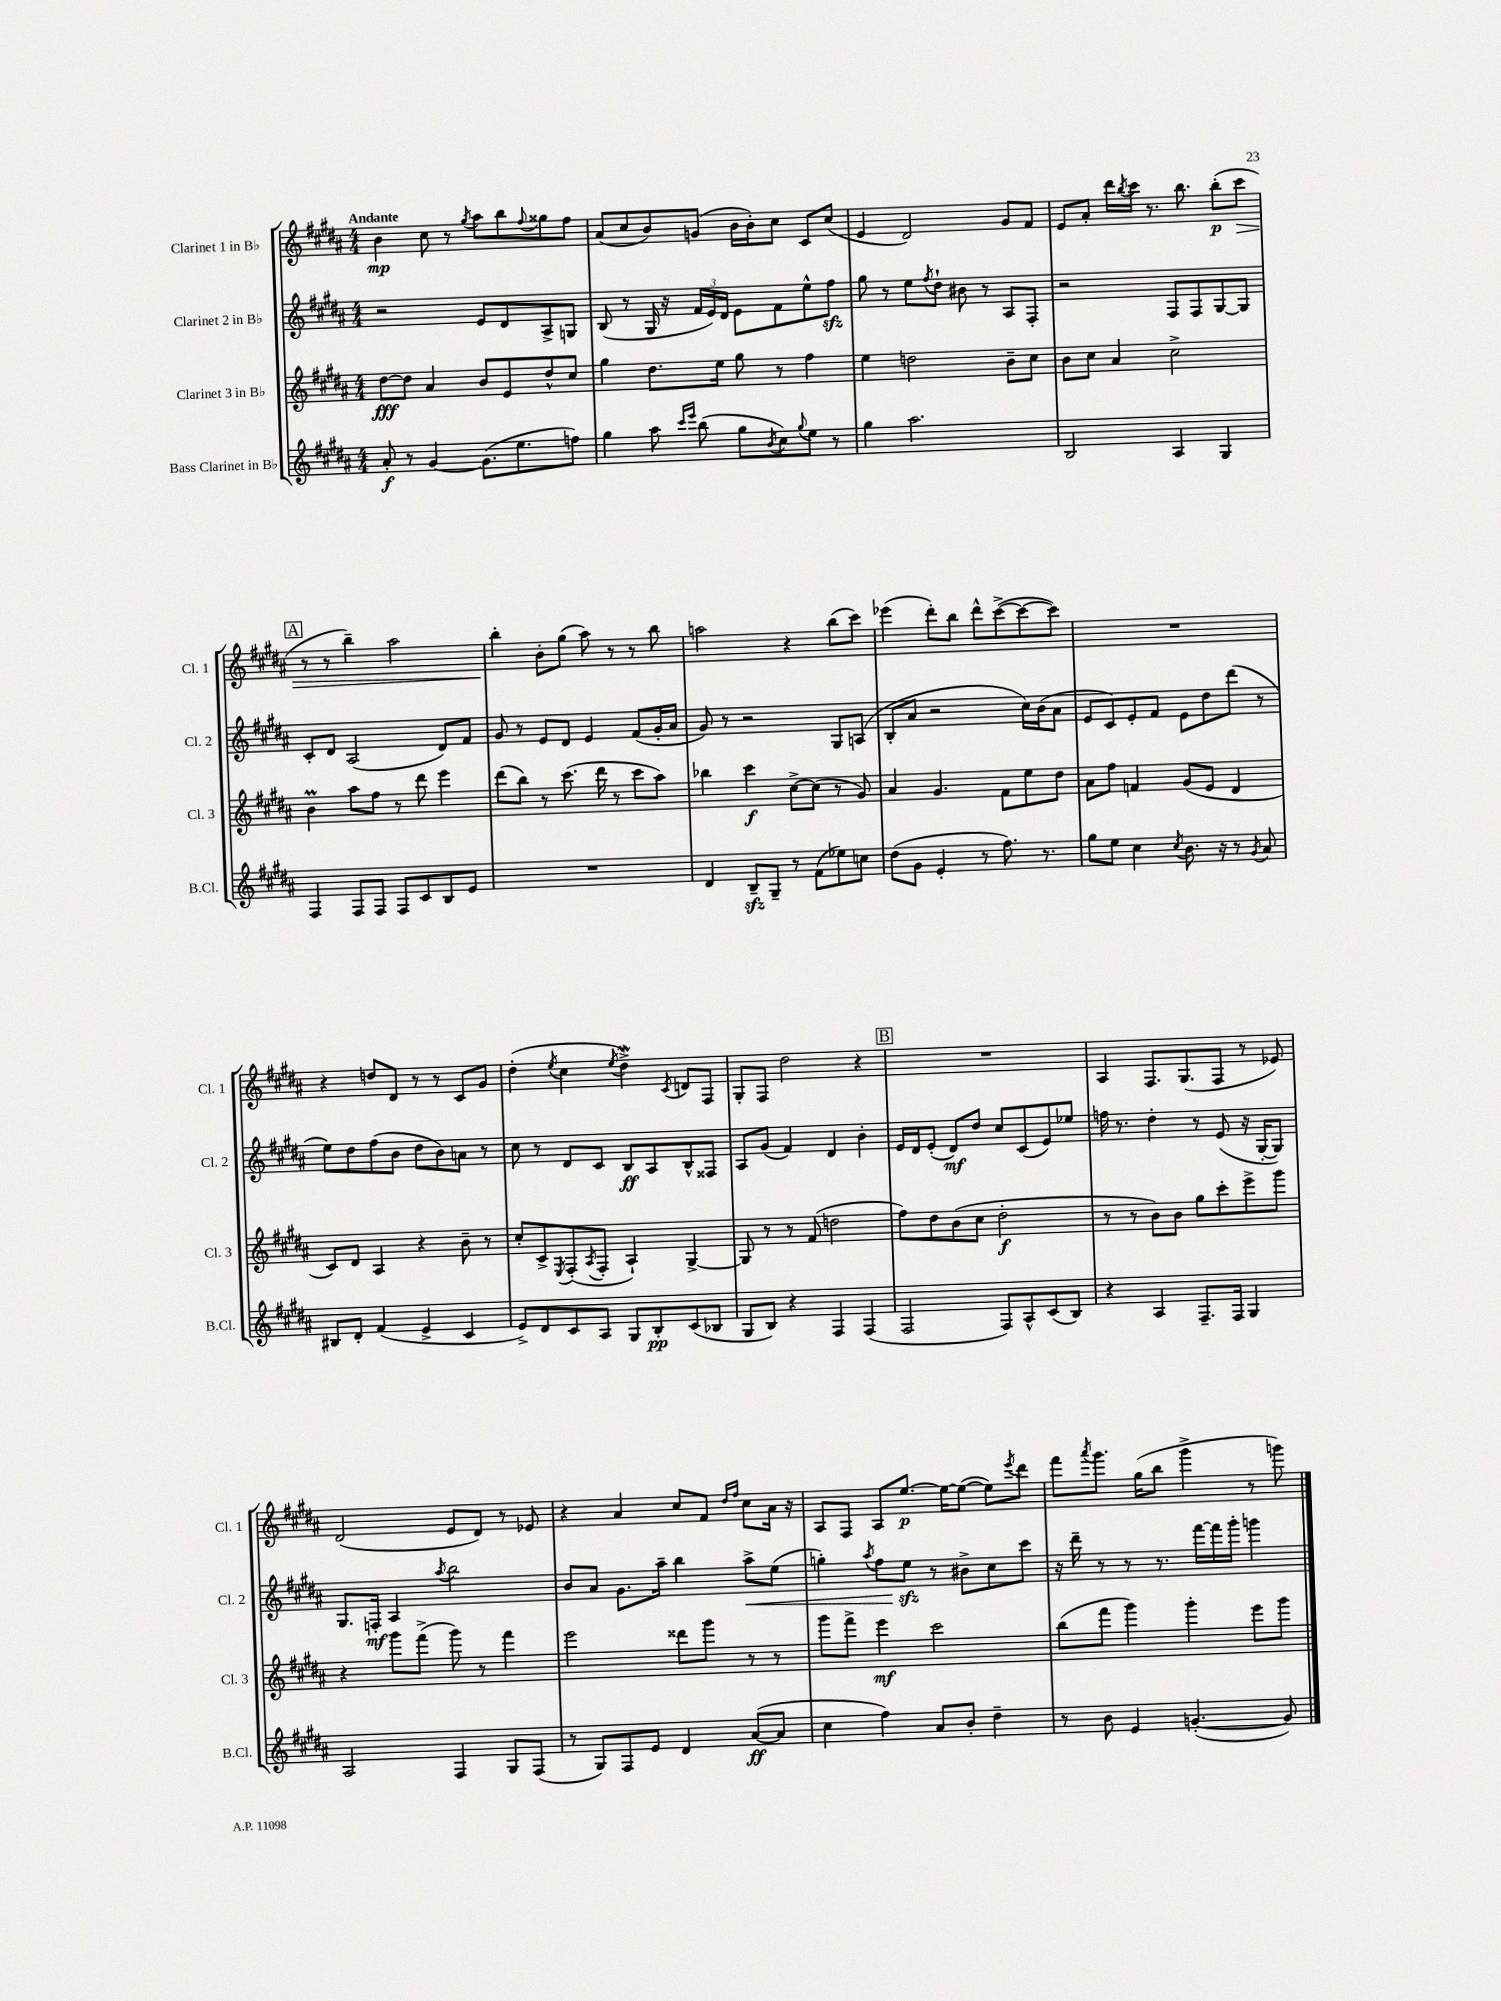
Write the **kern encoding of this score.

**kern	**dynam	**kern	**dynam	**kern	**dynam	**kern	**dynam
*part4	*part4	*part3	*part3	*part2	*part2	*part1	*part1
*staff4	*staff4	*staff3	*staff3	*staff2	*staff2	*staff1	*staff1
*I"Bass Clarinet in B♭	*	*I"Clarinet 3 in B♭	*	*I"Clarinet 2 in B♭	*	*I"Clarinet 1 in B♭	*
*I'B.Cl.	*	*I'Cl. 3	*	*I'Cl. 2	*	*I'Cl. 1	*
*clefG2	*	*clefG2	*	*clefG2	*	*clefG2	*
*k[f#c#g#d#a#]	*	*k[f#c#g#d#a#]	*	*k[f#c#g#d#a#]	*	*k[f#c#g#d#a#]	*
*M4/4	*	*M4/4	*	*M4/4	*	*M4/4	*
=1	=1	=1	=1	=1	=1	=1	=1
!	!	!	!	!	!	!LO:TX:a:B:t=Andante	!
8a#'/	f	[8dd#\L	fff	2r	.	4b\	mp
8r	.	8dd#\J]	.	.	.	.	.
[4g#/	.	4a#/	.	.	.	8cc#\	.
.	.	.	.	.	.	8r	.
.	.	.	.	.	.	8qgg#/	.
(8.g#\L]	.	8b/L	.	8e/L	.	8aa#\L	.
.	.	8e/	.	8d#/	.	8bb\	.
8.ee\	.	.	.	.	.	.	.
.	.	.	.	.	.	8qqff#/	.
.	.	8dd#^^/	.	8A#^/	.	8gg##X\	.
8ffn\J)	.	8cc#/J	.	8Gn/J	.	8ff#\J	.
=2	=2	=2	=2	=2	=2	=2	=2
4gg#\	.	4gg#\	.	(8B/	.	(8a#/L	.
.	.	.	.	8r	.	8cc#/	.
8aa#\	.	8.dd#\L	.	16G#/	.	8b/)	.
.	.	.	.	16r	.	.	.
16qqccc#/LL	.	.	.	.	.	.	.
16qqeee/JJ	.	.	.	.	.	.	.
(8bb\	.	.	.	24f#/LL	.	(8gn/J	.
.	.	.	.	24e/)	.	.	.
.	.	16ee\Jk	.	.	.	.	.
.	.	.	.	24d#/JJ	.	.	.
8gg#\L	.	8gg#\	.	8e\L	.	16b\LL	.
.	.	.	.	.	.	16b'\J)	.
8qb/	.	.	.	.	.	.	.
8cc#\)	.	8r	.	8f#\	.	8cc#\J	.
8qqgg#/	.	.	.	.	.	.	.
8ee\J	.	4ff#\	.	8ee^^\	.	8c#/L	.
8r	.	.	.	8ff#zz\J	.	(8cc#/J	.
=3	=3	=3	=3	=3	=3	=3	=3
4gg#\	.	4ee\	.	8gg#\	.	4e/	.
.	.	.	.	8r	.	.	.
2.aa#\	.	2ddn\	.	8ee\L	.	2d#/)	.
.	.	.	.	8qff#/	.	.	.
.	.	.	.	8dd#`\J	.	.	.
.	.	.	.	8b#X\	.	.	.
.	.	.	.	8r	.	.	.
.	.	8b~\L	.	8A#/L	.	8g#/L	.
.	.	8cc#\J	.	8F#'/J	.	8f#/J	.
=4	=4	=4	=4	=4	=4	=4	=4
2B/	.	8b\L	.	2r	.	8e/L	.
.	.	8cc#\J	.	.	.	8a#'/J	.
.	.	4a#/	.	.	.	16ddd#\LL	.
.	.	.	.	.	.	8qbb/	.
.	.	.	.	.	.	16ccc#\JJ	.
.	.	.	.	.	.	8.r	.
4A#/	.	2cc#^\	.	8F#/L	.	.	.
.	.	.	.	.	.	8.bb\	.
.	.	.	.	8F#/	.	.	.
4G#/	.	.	.	[8G#/	.	(8bb'\L	p
!	!	!	!	!	!	!	!LO:HP:b
.	.	.	.	8G#/J]	.	8ccc#\J	>
!!LO:LB:g=z
!!LO:REH:place=s1:t=A
=5	=5	=5	=5	=5	=5	=5	=5
4F#/	.	4bM\	.	8c#'/L	.	8r	.
.	.	.	.	8d#/J	.	8r	.
8F#/L	.	8aa#\L	.	(2A#/	.	4bb~\)	.
8F#/J	.	8ff#\J	.	.	.	.	.
8F#/L	.	8r	.	.	.	2aa#\	.
8c#/	.	8ddd#\	.	.	.	.	.
8B/	.	4eee\	.	8d#/L)	.	.	.
8e/J	.	.	.	8f#/J	.	.	.
=6	=6	=6	=6	=6	=6	=6	=6
1r	.	(8ddd#\L	.	8g#/	.	4bb'\	.
.	.	8bb\J)	.	8r	.	.	.
.	.	8r	.	8e/L	.	8b'\L	]
.	.	(8.ccc#\	.	8d#/J	.	(8gg#\J	.
.	.	.	.	4e/	.	8aa#\)	.
.	.	16ddd#\	.	.	.	.	.
.	.	8r	.	.	.	8r	.
.	.	8ccc#\L	.	(8f#/L	.	8r	.
.	.	8aa#\J)	.	16g#'/L	.	8bb\	.
.	.	.	.	16a#/JJ	.	.	.
=7	=7	=7	=7	=7	=7	=7	=7
4d#/	.	4bb-X\	.	8g#/)	.	2aan\	.
.	.	.	.	8r	.	.	.
8Bzz~/L	.	4ccc#\	f	2r	.	.	.
8G#~/J	.	.	.	.	.	.	.
8r	.	[8cc#^\L	.	.	.	4r	.
(8f#\L	.	(8cc#\J]	.	.	.	.	.
8ee-X\)	.	8r	.	8G#/L	.	(8bb\L	.
8ccn\J	.	8g#/)	.	(8An/J	.	8ccc#\J)	.
=8	=8	=8	=8	=8	=8	=8	=8
(8dd#\L	.	4a#/	.	8B'/L	.	(4eee-X\	.
8g#\J	.	.	.	8a#/J	.	.	.
4e'/	.	4.g#/	.	2r	.	8ddd#'\L)	.
.	.	.	.	.	.	8bb\J	.
8r	.	.	.	.	.	8ddd#^^\L	.
8.ff#\)	.	8f#\L	.	.	.	([8ccc#^\	.
.	.	8ee\	.	16cc#\LL)	.	8ccc#\_	.
8.r	.	.	.	(16b\J	.	.	.
.	.	8dd#\J	.	8a#\J	.	8ccc#\J])	.
=9	=9	=9	=9	=9	=9	=9	=9
8gg#\L	.	8a#\L	.	8e/L	.	1r	.
8ee\J	.	8ff#\J	.	8c#/)	.	.	.
4cc#\	.	4fn/	.	8e'/	.	.	.
.	.	.	.	8f#/J	.	.	.
8qcc#/	.	.	.	.	.	.	.
8.b\	.	(8g#/L	.	8e\L	.	.	.
.	.	8e/J	.	8dd#\	.	.	.
16r	.	.	.	.	.	.	.
8r	.	4d#/	.	(8ddd#\J	.	.	.
8qg#/	.	.	.	.	.	.	.
8a#/	.	.	.	8r	.	.	.
!!LO:LB:g=z
=10	=10	=10	=10	=10	=10	=10	=10
8B#X/L	.	8c#/L)	.	8ee\L)	.	4r	.
8d#'/J	.	8d#/J	.	8dd#\	.	.	.
(4f#/	.	4A#/	.	(8ff#\	.	8ddn/L	.
.	.	.	.	8b\J	.	8d#/J	.
4e^/	.	4r	.	8dd#\L	.	8r	.
.	.	.	.	8b\)	.	8r	.
4c#/	.	8b~\	.	8an\J	.	8c#/L	.
.	.	8r	.	8r	.	8g#/J	.
=11	=11	=11	=11	=11	=11	=11	=11
8e^/L)	.	8cc#'/L	.	8cc#\	.	(4dd#'\	.
8d#/	.	8c#^/	.	8r	.	.	.
.	.	8qE/	.	.	.	8qee/	.
8c#/	.	(8F#'/	.	8d#/L	.	4cc#\	.
.	.	8qA#/	.	.	.	.	.
8A#/J	.	8F#'/J	.	8c#/J	.	.	.
.	.	.	.	.	.	8qee/	.
8G#/L	.	4A#`/)	.	8B/L	ff	4dd#W^\)	.
8B'/	pp	.	.	8A#/	.	.	.
.	.	.	.	.	.	8qc#/	.
(8c#/	.	[4G#^/	.	8B^^/	.	8dn/L	.
8B-X/J	.	.	.	8F##X/J	.	8F#/J	.
=12	=12	=12	=12	=12	=12	=12	=12
8G#/L	.	8G#/]	.	8A#/L	.	8G#'/L	.
8B/J)	.	8r	.	(8g#/J	.	8F#/J	.
4r	.	8r	.	4f#/)	.	2dd#\	.
.	.	(8f#/	.	.	.	.	.
4F#/	.	2ddn\	.	4d#/	.	.	.
(4F#/	.	.	.	4b'\	.	4r	.
!!LO:REH:place=s1:t=B
=13	=13	=13	=13	=13	=13	=13	=13
2F#/	.	8ff#\L)	.	16e/LL	.	1r	.
.	.	.	.	16d#/J	.	.	.
.	.	8dd#\	.	(8e'/J	.	.	.
.	.	(8b\	.	8d#/L)	mf	.	.
.	.	8cc#\J	.	8dd#/J	.	.	.
8F#/L)	.	2dd#'\	f	8cc#/L	.	.	.
8A#^^/	.	.	.	(8c#/	.	.	.
(8c#/	.	.	.	8e/)	.	.	.
8B/J)	.	.	.	8ee-X/J	.	.	.
=14	=14	=14	=14	=14	=14	=14	=14
4r	.	8r	.	16ffn\	.	4A#/	.
.	.	.	.	8.r	.	.	.
.	.	8r	.	.	.	.	.
4A#/	.	8b\L)	.	4dd#'\	.	8.F#/L	.
.	.	8b\J	.	.	.	.	.
.	.	.	.	.	.	(8.G#/	.
8.F#~/L	.	8gg#\L	.	8r	.	.	.
.	.	8ccc#'\	.	(8e/	.	8F#/J	.
16F#/Jk	.	.	.	.	.	.	.
4G#/	.	8eee^\	.	16r	.	8r	.
.	.	.	.	[16G#'/KL	.	.	.
.	.	8ggg#\J	.	8G#/J])	.	8e-X/)	.
!!LO:LB:g=z
=15	=15	=15	=15	=15	=15	=15	=15
2A#/	.	4r	.	8.G#/L	.	(2d#/	.
.	.	.	.	16Fn'/Jk	mf	.	.
.	.	8ggg#\L	.	4A#/	.	.	.
.	.	(8fff#^\J	.	.	.	.	.
.	.	.	.	8qaa#/	.	.	.
4F#/	.	8ggg#\)	.	2bb\	.	8e/L	.
.	.	8r	.	.	.	8d#/J)	.
8G#/L	.	4fff#\	.	.	.	8r	.
(8F#/J	.	.	.	.	.	8e-X/	.
=16	=16	=16	=16	=16	=16	=16	=16
8r	.	2eee\	.	8b/L	.	4r	.
8G#/L)	.	.	.	8a#/J	.	.	.
8F#/	.	.	.	8.g#\L	.	4a#/	.
8e/J	.	.	.	.	.	.	.
.	.	.	.	16aa#~\Jk	.	.	.
4d#/	.	8ddd##X\L	.	4bb\	.	8cc#/L	.
.	.	8ggg#\J	.	.	.	8f#/J	.
.	.	.	.	.	.	16qqdd#/LL	.
.	.	.	.	.	.	16qqff#/JJ	.
!	!	!	!	!	!LO:HP:b	!	!
([8a#/L	ff	8r	.	8aa#^\L	<	8cc#\L	.
8a#/J]	.	8r	.	(8ee\J	.	16a#\Jk	.
.	.	.	.	.	.	16r	.
=17	=17	=17	=17	=17	=17	=17	=17
4cc#\	.	8ggg#\L	.	4ggn'\)	.	8A#/L	.
.	.	8fff#^\J	.	.	.	8F#/J	.
.	.	.	.	8qaa#/	.	.	.
4ff#\)	.	4eee\	mf	8ff#\L	.	8A#/L	.
.	.	.	.	8eezz\J	.	[8.ee/J	p
8a#/L	.	2ccc#\	.	8r	[	.	.
.	.	.	.	.	.	16ee\KL_	.
8b'/J	.	.	.	8b#X^\L	.	(8ee\J_	.
4dd#~\	.	.	.	8cc#\	.	8ee\L])	.
.	.	.	.	.	.	8qeee/	.
.	.	.	.	8ccc#\J	.	8ddd#\J	.
=18	=18	=18	=18	=18	=18	=18	=18
8r	.	(8bb\L	.	16r	.	8fff#\L	.
.	.	.	.	16ddd#~\	.	.	.
.	.	.	.	.	.	8qaaa#/	.
8b\	.	8fff#\J	.	8r	.	8.ggg#\J	.
4e/	.	4ggg#\)	.	8r	.	.	.
.	.	.	.	.	.	(16gg#\KL	.
.	.	.	.	8.r	.	8bb\J	.
([4.gn'/	.	4ggg#'\	.	.	.	4ggg#^\	.
.	.	.	.	[16fff#\LL	.	.	.
.	.	.	.	16fff#\]	.	.	.
.	.	.	.	16ggg#'\JJ	.	.	.
.	.	8eee\L	.	4gggn\	.	8r	.
8g/])	.	8ggg#\J	.	.	.	8gggn\)	.
==	==	==	==	==	==	==	==
*-	*-	*-	*-	*-	*-	*-	*-
